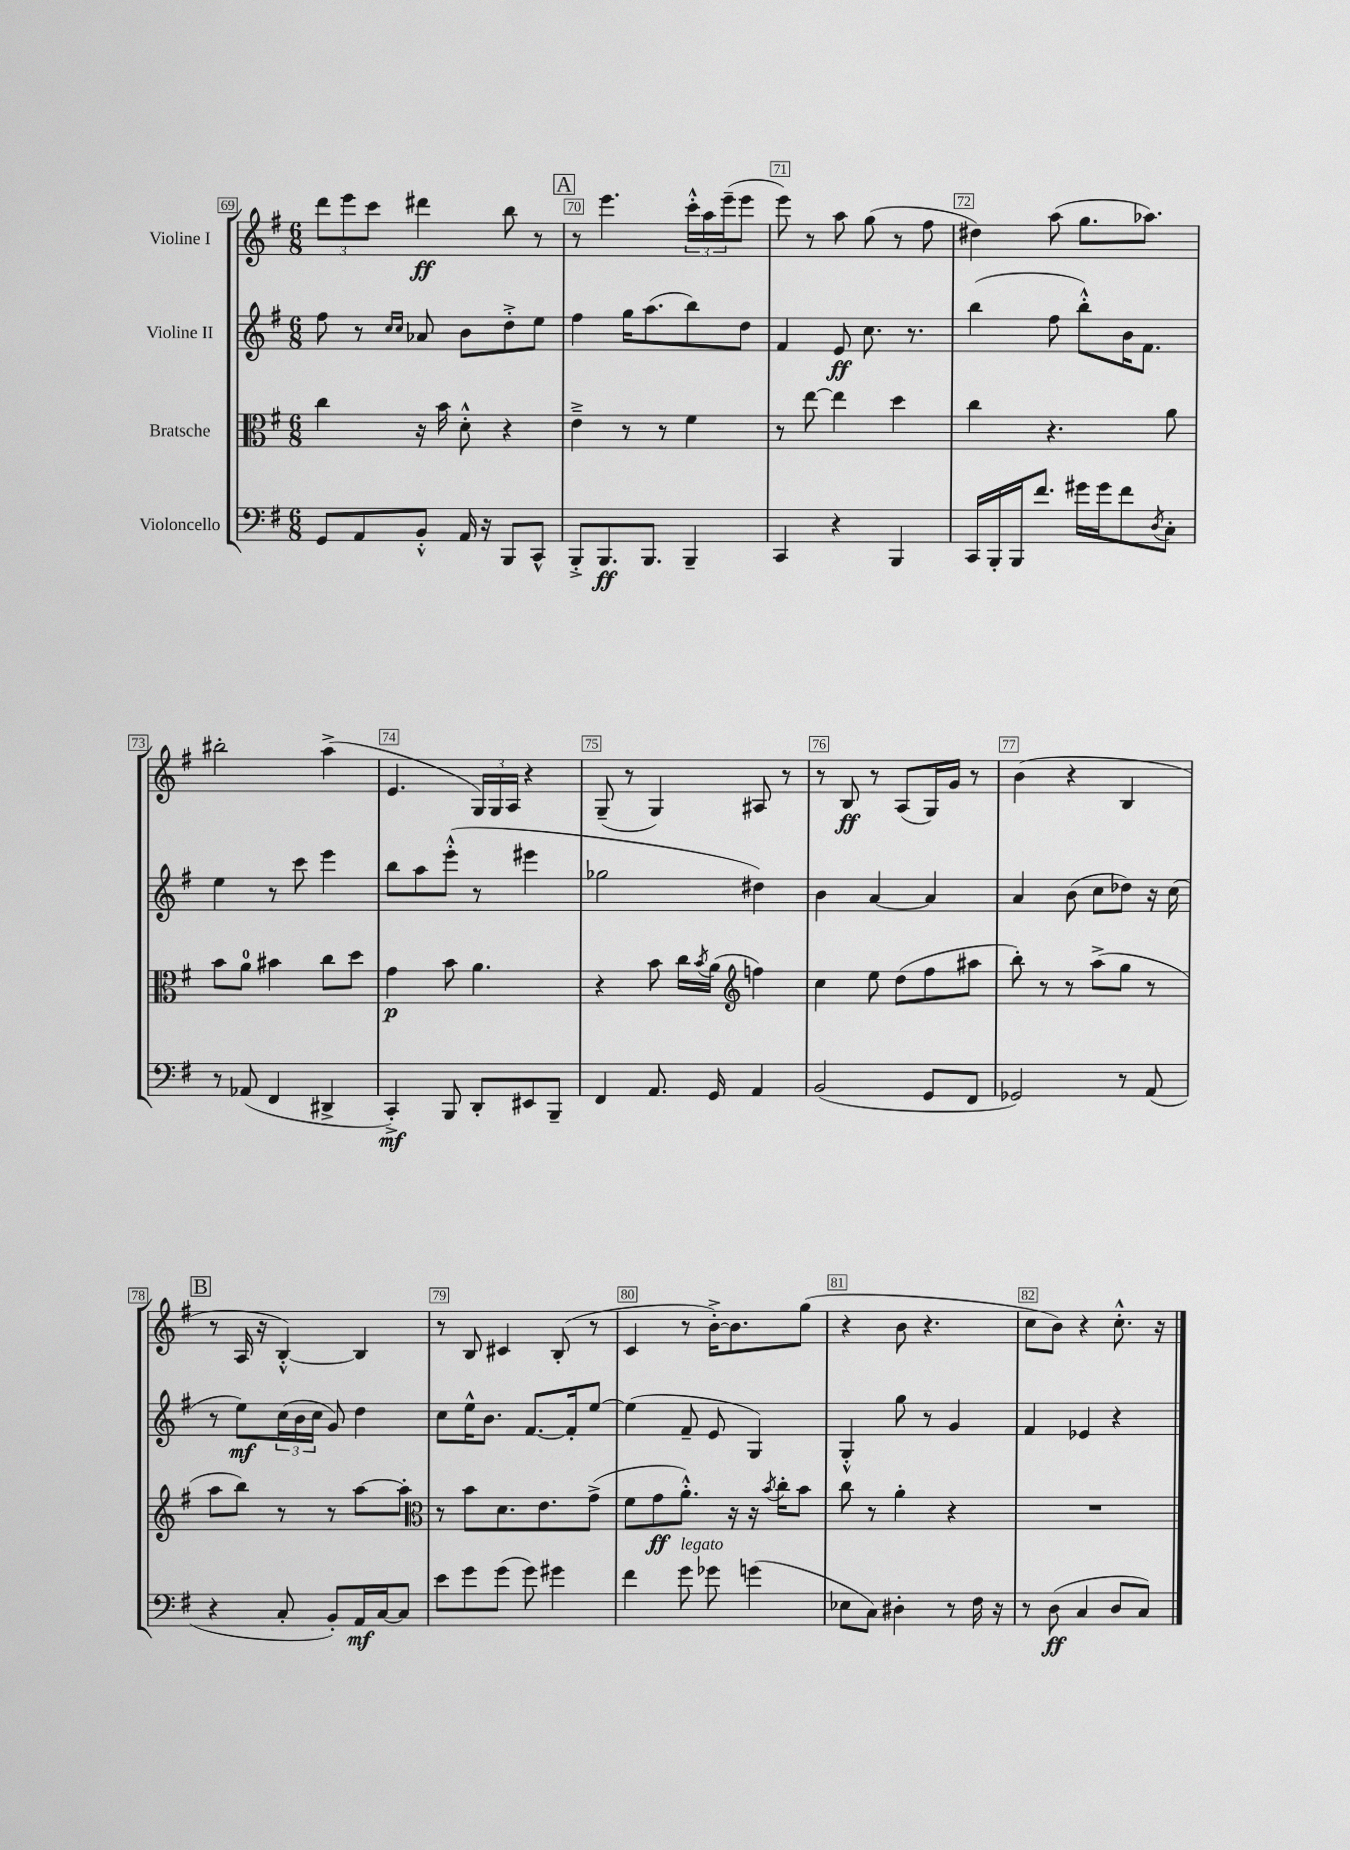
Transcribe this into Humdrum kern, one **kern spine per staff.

**kern	**kern	**kern	**kern
*staff4	*staff3	*staff2	*staff1
*clefF4	*clefC3	*clefG2	*clefG2
*k[f#]	*k[f#]	*k[f#]	*k[f#]
*M6/8	*M6/8	*M6/8	*M6/8
8GG	4cc	8ff#	12ddd
.	.	.	12eee
8AA	.	8r	.
.	.	.	12ccc
.	.	16qqcc	.
.	.	16qqcc	.
8BB'^^	16r	8a-	4ddd#
.	16b	.	.
16AA	8d'^^	8b	.
16r	.	.	.
8BBB	4r	8dd'^	8bb
8CC^^	.	8ee	8r
=	=	=	=
8BBB'^	4e~^	4ff#	8r
8.BBB	.	.	4.eee
.	8r	16gg	.
8.BBB	.	(8.aa	.
.	8r	.	.
4BBB~	4f#	8bb)	24ccc'^^
.	.	.	24aa
.	.	.	(24eee~
.	.	8dd	8eee
=	=	=	=
4CC	8r	4f#	8eee)
.	[8ee	.	8r
4r	4ee]	8e	8aa
.	.	8.cc	(8gg
4BBB	4dd	.	8r
.	.	8.r	.
.	.	.	8ff#
=	=	=	=
16CC	4cc	(4bb	4dd#)
16BBB'	.	.	.
16BBB	.	.	.
8.f#	.	.	.
.	4.r	8ff#	(8aa
16g#	.	8bb'^^)	8.gg
16g#	.	.	.
8f#	.	16b	.
.	.	8.f#	8.aa-)
8qD	.	.	.
8C'	8a	.	.
=	=	=	=
8r	8b	4ee	2bb#'
(8AA-	8a	.	.
4FF#	4b#	8r	.
.	.	8ccc	.
4DD#^	8cc	4eee	(4aa^
.	8dd	.	.
=	=	=	=
4CC'^)	4g	8bb	4.e
.	.	8aa	.
8BBB	8b	(8eee'^^	.
8DD'	4.a	8r	24G)
.	.	.	24G
.	.	.	24A
8EE#	.	4eee#	4r
8BBB~	.	.	.
=	=	=	=
4FF#	4r	2gg-	(8G~
.	.	.	8r
8.AA	8b	.	4G)
.	16cc	.	.
.	8qb	.	.
16GG	(16a	.	.
*	*clefG2	*	*
4AA	4ff)	4dd#)	8A#
.	.	.	8r
=	=	=	=
(2BB	4cc	4b	8r
.	.	.	8B
.	8ee	[4a	8r
.	(8dd	.	(8A
8GG	8ff#	4a]	16G)
.	.	.	16g
8FF#	8aa#	.	8r
=	=	=	=
2GG-)	8bb')	4a	(4b
.	8r	.	.
.	8r	(8b	4r
.	(8aa^	8cc	.
8r	8gg	8dd-)	4B
(8AA	8r	16r	.
.	.	(16cc	.
=	=	=	=
4r	8aa	8r	8r
.	8bb)	8ee)	16A
.	.	.	16r
8C'	8r	(24cc	[4B'^^)
.	.	24b	.
.	.	24cc	.
8BB')	8r	8g)	.
16AA	[8aa	4dd	4B]
[16C	.	.	.
8C]	8aa']	.	.
=	=	=	=
*	*clefC3	*	*
8e	8r	8cc	8r
8g	8b	16ee^^	8B
.	.	8.b	.
(8g	8.d	.	4c#
8g)	.	[8.f#	.
.	8.e	.	.
4g#	.	.	(8B'
.	.	16f#']	.
.	(8g^	[8ee	8r
=	=	=	=
4f#	8f#	(4ee]	4c
.	8g	.	.
8g	8.a'^^)	8f#~	8r
8g-	.	8e	[16b'^)
.	16r	.	8.b]
(4g	16r	4G)	.
.	8qb	.	.
.	16cc'	.	.
.	8b	.	(8gg
=	=	=	=
8E-	8cc	4G'^^	4r
8C)	8r	.	.
4D#'	4a'	8gg	8b
.	.	8r	4.r
8r	4r	4g	.
16F#	.	.	.
16r	.	.	.
=	=	=	=
8r	2.r	4f#	8cc
(8D	.	.	8b)
4C	.	4e-	4r
8D	.	4r	8.cc'^^
8C)	.	.	.
.	.	.	16r
==	==	==	==
*-	*-	*-	*-
